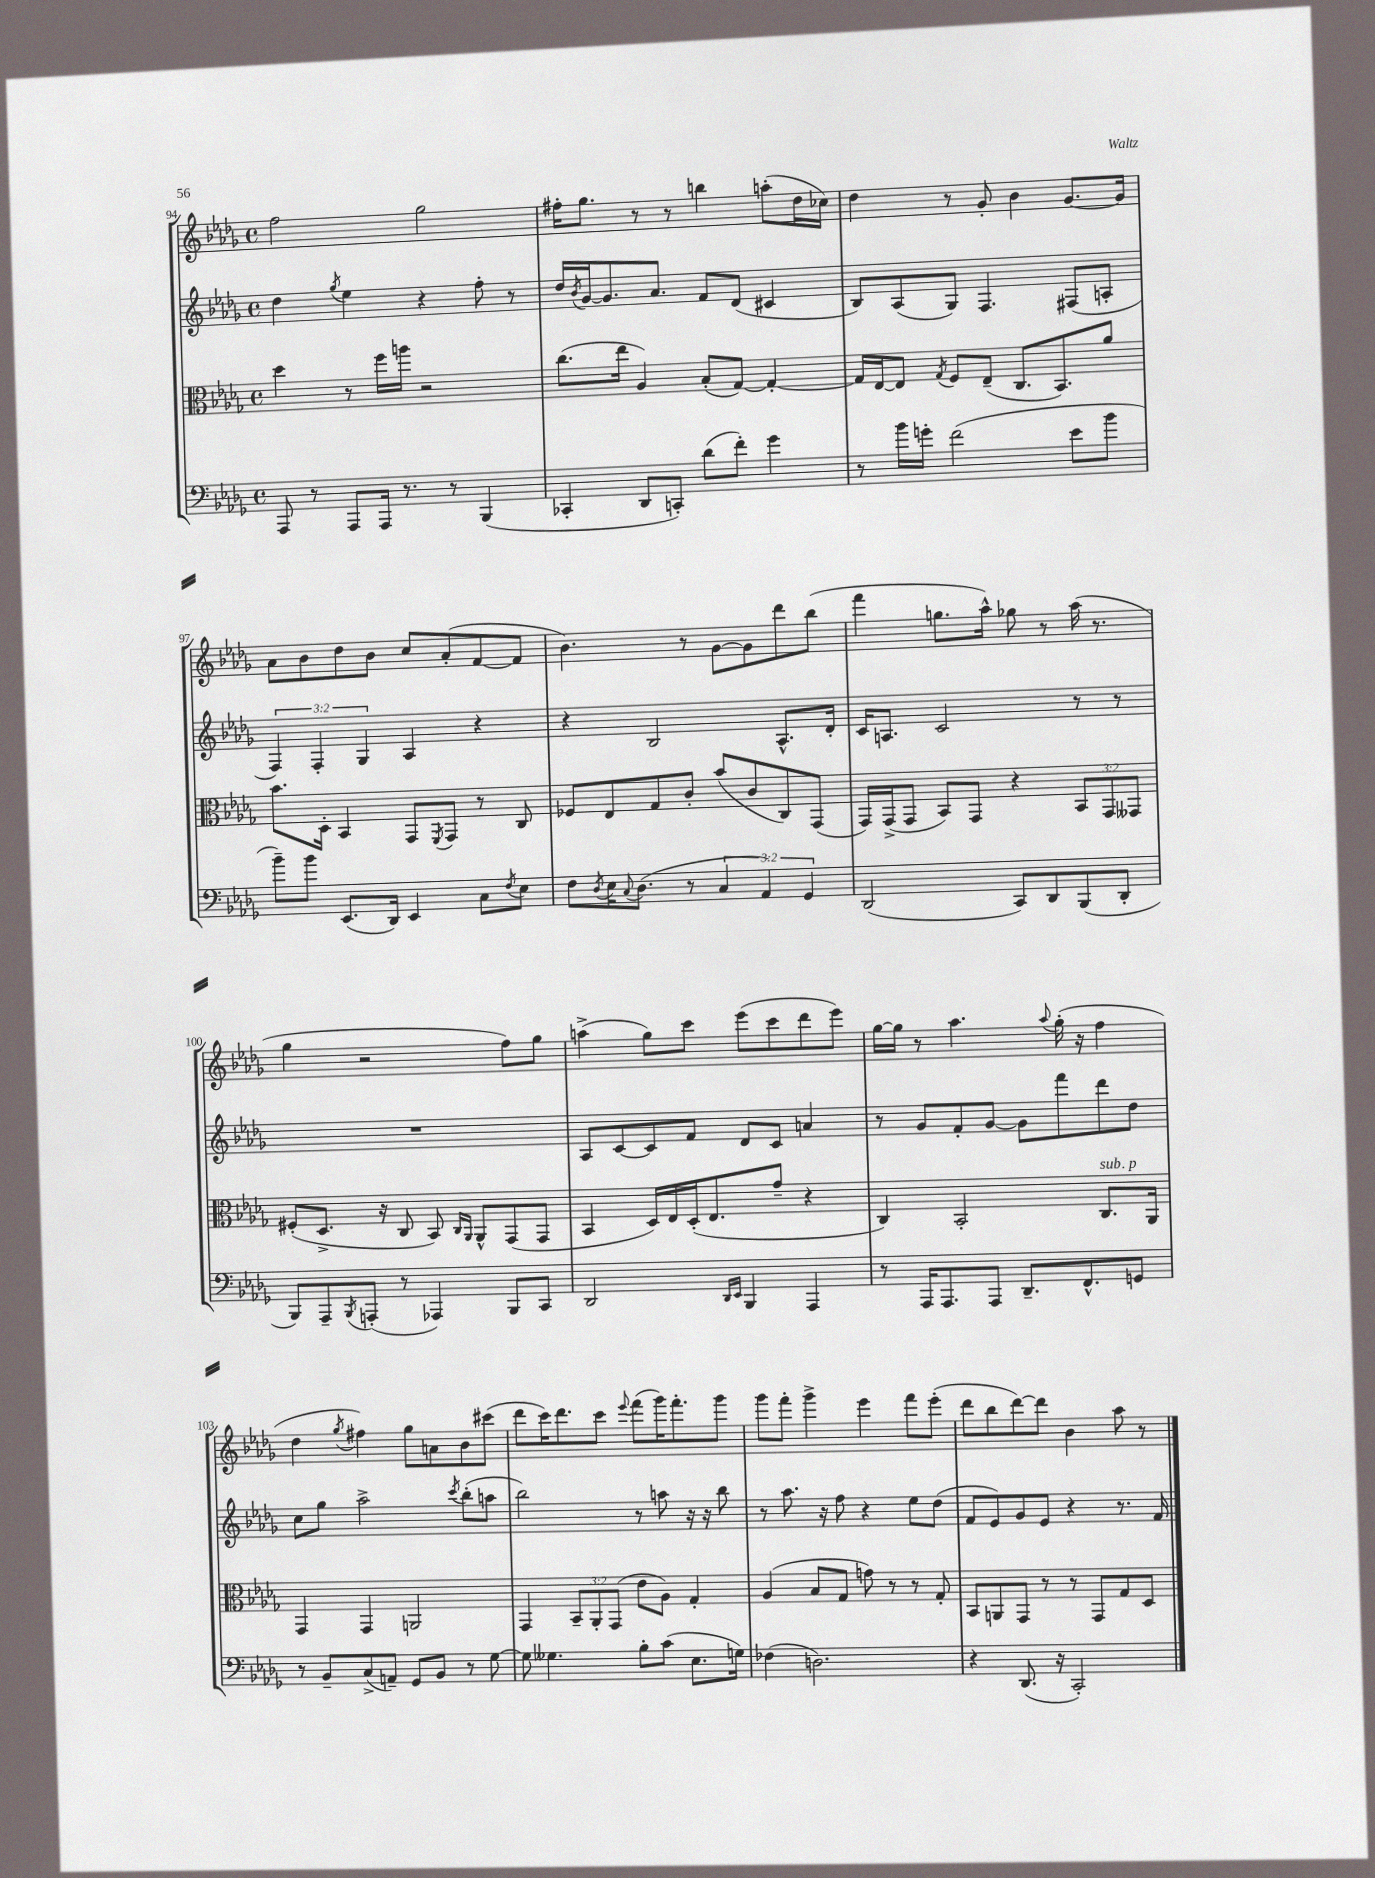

**kern	**kern	**kern	**kern
*part4	*part3	*part2	*part1
*staff4	*staff3	*staff2	*staff1
*clefF4	*clefC3	*clefG2	*clefG2
*k[b-e-a-d-g-]	*k[b-e-a-d-g-]	*k[b-e-a-d-g-]	*k[b-e-a-d-g-]
*M4/4	*M4/4	*M4/4	*M4/4
*met(c)	*met(c)	*met(c)	*met(c)
=94	=94	=94	=94
8AAA-/	4dd-\	4dd-\	2ff\
8r	.	.	.
.	.	8qgg-/	.
8AAA-/L	8r	4ee-\	.
16AAA-/Jk	16ff\LL	.	.
8.r	16aan\JJ	.	.
.	2r	4r	2gg-\
8r	.	.	.
(4BBB-/	.	8ff'\	.
.	.	8r	.
=95	=95	=95	=95
4CC-X'/	(8.cc\L	16dd-/LL	16ff#X'\KL
.	.	8qb-/	.
.	.	[16g-/J	8.gg-\J
.	.	8.g-/]	.
.	16ee-\Jk	.	.
8DD-/L	4A-/)	.	8r
.	.	8.a-/J	.
8CCn'/J)	.	.	8r
(8d-\L	(8B-'/L	8f/L	4bbn\
8f'\J)	[8G-/J)	(8d-/J	.
4g-\	4G-'/_	4c#X/	(8aan'\L
.	.	.	16dd-\L
.	.	.	16cc-X\JJ)
=96	=96	=96	=96
8r	16G-/LL]	8B-/L)	4dd-\
.	[16E-/J	.	.
16b-\LL	8E-/J]	(8A-/	.
16gn'\JJ	.	.	.
.	8qG-/	.	.
(2f\	8F/L	8G-/J)	8r
.	(8E-~/J	4.F/	8g-'/
.	8.C/L	.	4b-\
.	8.BB-/)	.	.
8e-\L	.	(8F#X/L	[8.g-/L
8b-\J	8a-/J	8An'/J	.
.	.	.	16g-/Jk]
!!LO:LB:g=z
=97	=97	=97	=97
8b-~\L)	8.b-\L	6F/)	8a-\L
8b-\J	.	.	8b-\
.	.	6F'/	.
.	16D-'\Jk	.	.
(8.EE-/L	4BB-/	.	8dd-\
.	.	6G-/	.
.	.	.	8b-\J
16DD-/Jk)	.	.	.
4EE-/	8GG-/L	4A-/	8cc/L
.	8qFF/	.	.
.	8GG-/J	.	(8a-'/
8C\L	8r	4r	[8f/
8qF/	.	.	.
8E-\J	8C/	.	8f/J]
=98	=98	=98	=98
8F\L	8F-X/L	4r	4.b-\)
8qD-/	.	.	.
16E-\K	8E-/	.	.
8qqC/	.	.	.
(8.D-\J	.	.	.
.	8G-/	2B-/	.
8r	8c'/J	.	8r
6C/	(8b-/L	.	[8g-\L
.	8c/	.	8g-\]
6AA-/)	.	.	.
.	8C/)	8.A-^^/L	8ddd-\
6GG-/	.	.	.
.	(8GG-/J	.	(8bb-\J
.	.	16d-'/Jk	.
=99	=99	=99	=99
(2DD-/	16GG-/LL)	16c/KL	4fff\
.	(16GG-^/J	8.An/J	.
.	8GG-/J	.	.
.	8BB-/L)	2c/	8.ggn\L
.	8GG-/J	.	.
.	.	.	16aa-^^\Jk)
8CC/L)	4r	.	8gg-X\
8DD-/	.	.	8r
(8BBB-/	12BB-/L	8r	(16aa-\
.	.	.	8.r
.	12GG-/	.	.
8DD-'/J	.	8r	.
.	12GG--X/J	.	.
!!LO:LB:g=z
=100	=100	=100	=100
8BBB-/L)	(8F#X'/L	1r	4gg-\
8AAA-~/	8.D-^/J	.	.
8qBBB-/	.	.	.
(8AAAn'/J	.	.	2r
.	16r	.	.
8r	8C/	.	.
4AAA-X/)	8BB-/)	.	.
.	16qqC/LL	.	.
.	16qqAA-/JJ	.	.
.	8AA-^^/L	.	.
8BBB-/L	(8GG-/	.	8ff\L)
8CC/J	8GG-/J	.	8gg-\J
=101	=101	=101	=101
2DD-/	4BB-/	8A-/L	(4aan^\
.	.	[8c/	.
.	16D-/LL)	8c/]	8gg-\L)
.	16E-/	.	.
.	(16D-'/J	8f/J	8ccc\J
.	8.E-/	.	.
16qqDD-/LL	.	.	.
16qqEE-/JJ	.	.	.
4BBB-/	.	8d-/L	(8eee-\L
.	8g-~/J	8c/J	8ccc\
4AAA-/	4r	4an/	8ddd-\
.	.	.	8eee-\J)
=102	=102	=102	=102
8r	4C/)	8r	[16gg-\LL
.	.	.	16gg-\JJ]
16AAA-/KL	.	8g-/L	8r
8.AAA-/	.	.	.
.	2BB-'/	8f'/	4.aa-\
8AAA-/J	.	[8g-/J	.
8.DD-~/L	.	8g-\L]	.
.	.	.	8qqaa-/
.	.	8fff\	(16gg-'\
8.FF^^/	.	.	16r
!	!LO:TX:a:i:t=sub. p	!	!
.	8.C/L	8ddd-\	4ff\
8GGn/J	.	8dd-\J	.
.	16AA-/Jk	.	.
!!LO:LB:g=z
=103	=103	=103	=103
8r	4GG-/	8cc\L	4dd-\
8BB-~/L	.	8gg-\J	.
.	.	.	8qgg-/
(8C^/	4GG-/	2aa-^\	4ff#X\)
8AAn~/J)	.	.	.
8GG-/L	2AAn/	.	8gg-\L
8BB-/J	.	.	8an\
.	.	8qccc/	.
8r	.	(8bb-'\L	8b-\
[8G-\	.	8aan\J	(8ccc#X\J
=104	=104	=104	=104
8G-\]	4GG-/	2bb-\)	8ddd-\L
4.G--X\	.	.	16ccc\K)
.	.	.	8.ddd-\
.	12BB-~/L	.	.
.	12AA-'/	.	.
.	.	.	8ccc\J
.	(12GG-/J	.	.
.	.	.	8qqeee-/
8B-'\L	8e-\L	8r	(8fff\L
(8c\J	8A-\J)	8aan\	16ggg-\K)
.	.	.	8.fff'\
8.E-\L	4G-'/	16r	.
.	.	16r	.
.	.	8bb-\	8ggg-\J
16Gn\Jk)	.	.	.
=105	=105	=105	=105
(4F-X\	(4A-/	8r	8ggg-\L
.	.	8.aa-\	8fff'\J
2.Dn\)	8B-/L	.	4ggg-^\
.	.	16r	.
.	8G-/J	8ff\	.
.	8gn\)	4r	4eee-\
.	8r	.	.
.	8r	8ee-\L	8fff\L
.	8G-'/	(8dd-\J	(8eee-'\J
=106	=106	=106	=106
4r	8BB-/L	8f/L	8ddd-\L
.	8AAn/	8e-/)	8bb-\
(8.DD-/	8GG-/J	8g-/	[8ddd-\)
.	8r	8e-/J	8ddd-\J]
16r	.	.	.
2CC'/)	8r	4r	4b-\
.	8GG-/L	.	.
.	8G-/	8.r	8aa-\
.	8D-/J	.	8r
.	.	16f/	.
==	==	==	==
*-	*-	*-	*-
